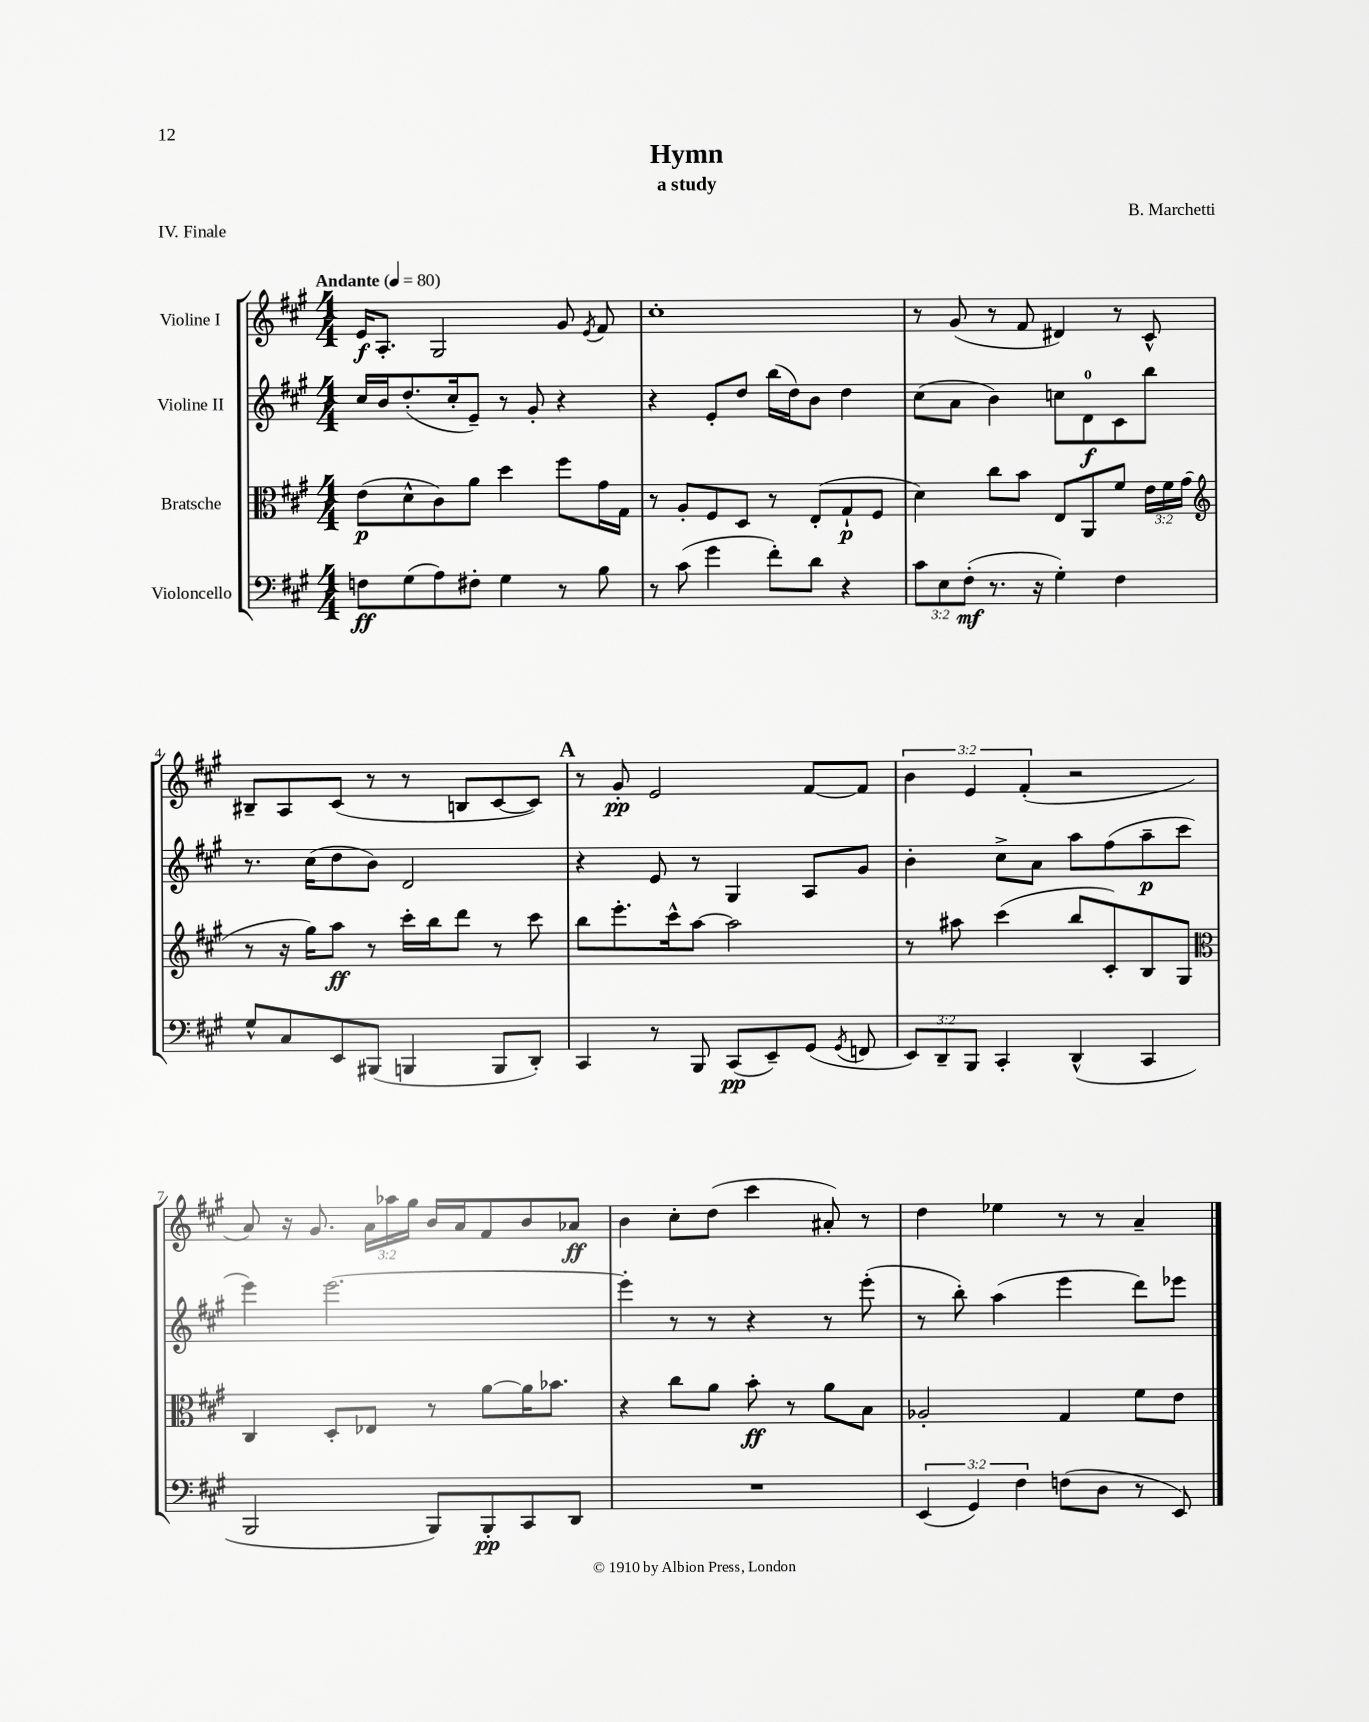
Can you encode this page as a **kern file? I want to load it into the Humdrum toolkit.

**kern	**kern	**kern	**kern
*staff4	*staff3	*staff2	*staff1
*clefF4	*clefC3	*clefG2	*clefG2
*k[f#c#g#]	*k[f#c#g#]	*k[f#c#g#]	*k[f#c#g#]
*M4/4	*M4/4	*M4/4	*M4/4
*MM80	*MM80	*MM80	*MM80
8F\L	(8e\L	16cc#/LL	16e/LK
.	.	16b/J	8.A'/J
(8G#\	8d^^\	(8.dd'/	.
8A\)	8c#\)	.	2G#/
.	.	16cc#'/k	.
8F#'\J	8a\J	8e~/J)	.
4G#\	4dd\	8r	.
.	.	8g#'/	.
8r	8ff#\L	4r	8g#/
.	.	.	8qe/
8B\	16g#\L	.	8f#/
.	16G#\JJ	.	.
=	=	=	=
8r	8r	4r	1cc#'
(8c#\	8A'/L	.	.
4g#\	8F#/	8e'/L	.
.	8D/J	8dd/J	.
8f#'\L)	8r	(16bb\LL	.
.	.	16dd\J)	.
8d\J	(8E'/L	8b\J	.
4r	8G#`/	4dd\	.
.	8F#/J	.	.
=	=	=	=
12c#\L	4d\)	(8cc#\L	8r
12E\	.	.	.
.	.	8a\J	(8g#/
(12F#'\J	.	.	.
8.r	8cc#\L	4b\)	8r
.	8b\J	.	8f#/
16r	.	.	.
4G#'\)	8E/L	8cc\L	4d#/)
.	8AA/	8d\	.
4F#\	8f#/J	8c#\	8r
.	24e\LL	8bb\J	8c#^^/
.	24f#\	.	.
.	(24g#\JJ	.	.
=	=	=	=
*	*clefG2	*	*
8G#^^/L	8r	8.r	8B#~/L
8C#/	16r	.	8A/
.	16gg#\LK)	(16cc#\LK	.
8EE/	8aa\J	8dd\	(8c#/J
(8BBB#/J	8r	8b\J)	8r
4BBB/	16ccc#'\LL	2d/	8r
.	16bb\J	.	.
.	8ddd\J	.	8B/L
8BBB/L	8r	.	[8c#/
8DD'/J)	8ccc#\	.	8c#/]J)
=	=	=	=
4CC#/	8bb\L	4r	8r
.	8.eee'\	.	8g#'/
8r	.	8e/	2e/
.	16ccc#^^\k	.	.
8BBB/	[8aa\J	8r	.
(8CC#/L	2aa\]	4G#/	.
8EE~/)	.	.	.
(8GG#/J	.	8A/L	[8f#/L
8qGG#/	.	.	.
8FF/	.	8g#/J	8f#/]J
=	=	=	=
12EE/L)	8r	4b'\	6b\
12DD~/	.	.	.
.	8aa#\	.	.
12BBB/J	.	.	6e/
4CC#'/	(4ccc#\	8cc#^\L	.
.	.	.	(6f#'/
.	.	8a\J	.
(4DD^^/	8bb/L	8aa\L	2r
.	8c#'/)	(8ff#\	.
4CC#/	8B/	8aa~\	.
.	8G#/J	8ccc#\J	.
=	=	=	=
*	*clefC3	*	*
2BBB/	4C#/	4eee\)	8a/)
.	.	.	16r
.	.	.	8.g#/
.	8D'/L	[2.eee\	.
.	8E-/J	.	24a\LL
.	.	.	24aa-\
.	.	.	24gg#\JJ
8BBB/L)	8r	.	16b/LL
.	.	.	16a/J
8BBB'/	[8a\L	.	8f#/
8CC#/	16a\]K	.	8b/
.	8.b-\J	.	.
8DD/J	.	.	8a-/J
=	=	=	=
1r	4r	4eee'\]	4b\
.	8cc#\L	8r	8cc#'\L
.	8a\J	8r	(8dd\J
.	8b'\	4r	4ccc#\
.	8r	.	.
.	8a\L	8r	8a#'/)
.	8B\J	(8eee'\	8r
=	=	=	=
(6EE/	2A-'/	8r	4dd\
.	.	8bb'\)	.
6GG#/)	.	.	.
.	.	(4aa\	4ee-\
6F#\	.	.	.
(8F\L	4G#/	4eee\	8r
8D\J	.	.	8r
8r	8f#\L	8ddd\L)	4a~/
8EE/)	8e\J	8eee-\J	.
==	==	==	==
*-	*-	*-	*-
